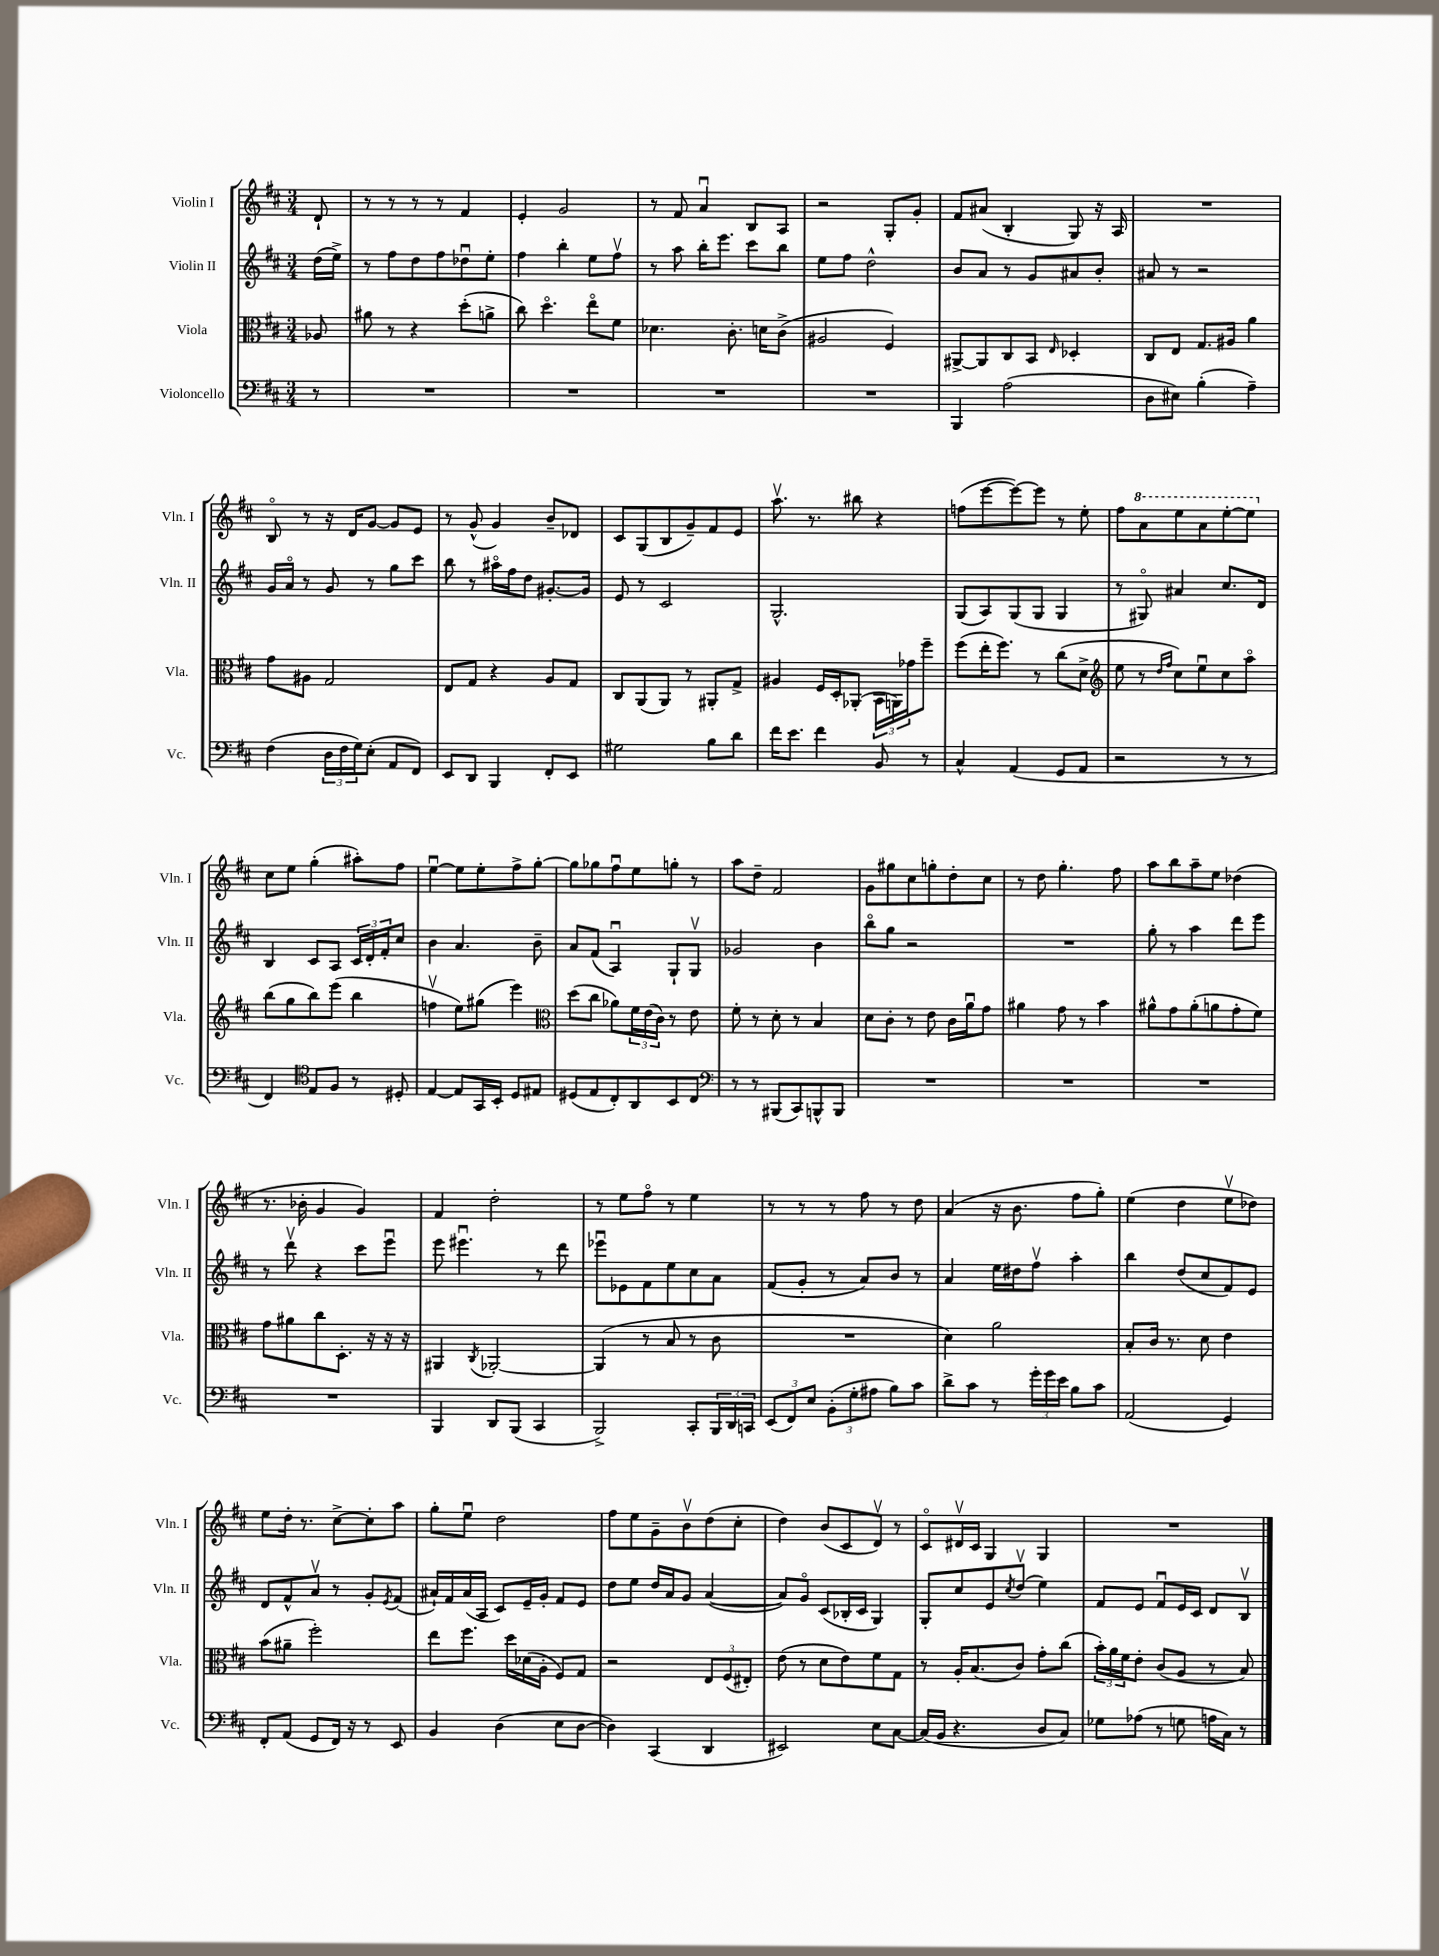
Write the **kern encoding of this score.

**kern	**kern	**kern	**kern
*staff4	*staff3	*staff2	*staff1
*clefF4	*clefC3	*clefG2	*clefG2
*k[f#c#]	*k[f#c#]	*k[f#c#]	*k[f#c#]
*M3/4	*M3/4	*M3/4	*M3/4
8r	8A-	(16dd	8d`
.	.	16ee^)	.
=	=	=	=
2.r	8a#	8r	8r
.	8r	8ff#	8r
.	4r	8dd	8r
.	.	8ff#	8r
.	(8dd'	8dd-u	4f#
.	8a^	8ee'	.
=	=	=	=
2.r	8cc#)	4ff#	4e'
.	4.ddo	.	.
.	.	4bb'	2g
.	8eeo	8ee	.
.	8f#	8ff#v	.
=	=	=	=
2.r	4.d-	8r	8r
.	.	8aa	8f#
.	.	16bb'	4au
.	.	8.eee	.
.	8.c#'	.	.
.	.	8ccc#	8B
.	16d	.	.
.	(8c#^	8bb	8A
=	=	=	=
2.r	2A#	8ee	2r
.	.	8ff#	.
.	.	2dd^^	.
.	4F#)	.	8G'
.	.	.	8g'
=	=	=	=
4BBB	[8AA#^	8b	8f#
.	8AA#]	8a	(8a#
(2A	8C#	8r	4B'
.	8BB	8g	.
.	16qqE	.	.
.	4D-'	8a#	8G)
.	.	8b'	16r
.	.	.	16A
=	=	=	=
8D	8C#	8a#	2.r
8E#)	8E	8r	.
(4B'	8.G	2r	.
.	16A#	.	.
4A~)	4a	.	.
=	=	=	=
(4F#	8g	16g	8Bo
.	.	16ao	.
.	8A#	8r	8r
24D	2G	8g	16r
24F#	.	.	.
.	.	.	16d
24G)	.	.	.
(8E'	.	8r	[8g
8AA	.	8gg	8g]
8FF#)	.	8ccc#	8e
=	=	=	=
8EE	8E	8bb	8r
8DD	8G	8r	(8g^^
4BBB	4r	16aa#o	4g)
.	.	16ff#	.
.	.	8dd	.
8FF#'	8A	[8.g#'	8b~
8EE	8G	.	8d-
.	.	16g#]	.
=	=	=	=
2G#	8C#	8e	8c#
.	(8AA	8r	(8G
.	8AA)	2c#	8B
.	8r	.	8g~)
8B	8AA#'	.	8f#
8d	8G^	.	8e
=	=	=	=
16f#	4A#	2.G^^	8.aav
8.e	.	.	.
.	.	.	8.r
4f#	16F#	.	.
.	16D'	.	.
.	(8AA-'	.	8bb#
8BB	24BB	.	4r
.	24AA)	.	.
.	24g-	.	.
8r	8ff#~	.	.
=	=	=	=
4C#^^	(8ff#	(8G	(8ff
.	16ee'	8A)	[8eee
.	8.ff#)	.	.
(4AA	.	(8G	8eee_)
.	8r	8G	8eee]
8GG	(8cc#	4G	8r
8AA	8d^	.	8ee'
=	=	=	=
*	*clefG2	*	*
2r	8ee	8r	8ff#
.	8r	8G#o)	8aa
.	16qqdd	.	.
.	16qqff#	.	.
.	8cc#)	4a#	8eee
.	8eeu	.	8aa
8r	8cc#	8.cc#	[8eee'
8r	8aao	.	8eee]
.	.	16d	.
=	=	=	=
4FF#)	(8bb	4B	8cc#
.	8gg	.	8ee
*clefC4	*	*	*
8E	8bb)	8c#	(4gg'
8F#	(8eee	8A	.
8r	4bb	24c#	8aa#')
.	.	24d'	.
.	.	24f#'	.
8D#'	.	8cc#	8ff#
=	=	=	=
[4E	4ffv	4b	[4eeu
8E]	8ee)	4.a	8ee]
16GG	(8gg#	.	8ee'
16BB'	.	.	.
8D	4eee)	.	8ff#^
8E#	.	8b~	[8gg'
=	=	=	=
*	*clefC3	*	*
(8D#	(8dd	8a	8gg]
8E	8cc#	(8f#	8gg-
8C#')	8a-)	4Au)	8ff#u
8AA	24f#	.	8ee
.	(24e	.	.
.	24c#)	.	.
8BB	8r	8G`	8gg'
8C#	8e	8Gv	8r
=	=	=	=
*clefF4	*	*	*
8r	8f#'	2g-	8aa
8r	8r	.	8dd~
(8BBB#	8d'	.	2f#
8CC#)	8r	.	.
8BBB^^	4B	4b	.
8BBB	.	.	.
=	=	=	=
2.r	8d	8bbo	8g
.	8c#'	8gg	8gg#
.	8r	2r	8cc#
.	8e	.	8gg'
.	16c#	.	8dd'
.	16au	.	.
.	8g	.	8cc#
=	=	=	=
2.r	4a#	2.r	8r
.	.	.	8dd
.	8g	.	4.gg'
.	8r	.	.
.	4b	.	.
.	.	.	8ff#
=	=	=	=
2.r	8a#^^	8gg'	8aa
.	8g	8r	8bb
.	(8a#'	4aa	8aa~
.	8a	.	8ee
.	8g'	8ddd	(4dd-
.	8f#)	8eee	.
=	=	=	=
2.r	8g	8r	8.r
.	8a#	8dddv	.
.	.	.	16b-'
.	8cc#	4r	4g
.	8.D'	.	.
.	.	8ccc#	4g)
.	16r	.	.
.	16r	8eeeu	.
.	16r	.	.
=	=	=	=
4BBB	4AA#	8eee	4f#
.	.	4.eee#u	.
.	8qC#	.	.
8DD	[2AA-'	.	2dd'
(8BBB	.	.	.
4CC#	.	8r	.
.	.	8ddd	.
=	=	=	=
2BBB^)	(4AA-]	8eee-u	8r
.	.	8e-	8ee
.	8r	8f#	8ff#o
.	8B	8ee	8r
8CC#'	8r	8cc#	4ee
24BBB	8c#	8a	.
24DD	.	.	.
24CC	.	.	.
=	=	=	=
(12EE	2.r	(8f#	8r
12FF#)	.	.	.
.	.	8g'	8r
12E	.	.	.
(12BB'	.	8r	8r
12G'	.	.	.
.	.	8a)	8ff#
12A#	.	.	.
8B)	.	8b	8r
8c#	.	8r	8dd
=	=	=	=
8d^	4d)	4a	(4a
8c#	.	.	.
8r	2a	16ee	16r
.	.	16dd#	8.b
24g'	.	8ff#v	.
24g	.	.	.
24e	.	.	.
8B	.	4aa'	8ff#
8c#	.	.	8gg')
=	=	=	=
(2AA	8B'	4bb	(4ee
.	16c#	.	.
.	8.r	.	.
.	.	(8dd	4dd
.	8d	8cc#	.
4GG)	4e	8f#)	8eev
.	.	8e	8dd-)
=	=	=	=
8FF#'	(8b	8d	8ee
(8AA	8a#~	8f#^^	16dd'
.	.	.	8.r
8GG	2ff#')	8av	.
16FF#)	.	8r	[8cc#^
16r	.	.	.
8r	.	8g'	8cc#']
.	.	8qe	.
8EE	.	(8f#	8aa
=	=	=	=
4BB	8ee	16a#`)	8gg'
.	.	16f#	.
.	8.ff#	(16a#	8eeu
.	.	16A	.
(4D	.	8c#)	2dd
.	16dd	.	.
.	(16d-	16e~	.
.	16A'	16g'	.
8E	8F#)	8f#	.
[8D	8G	8e	.
=	=	=	=
4D])	2r	8dd	8ff#
.	.	8ee	8ee
(4CC#	.	16dd	8g~
.	.	16a	.
.	.	8g	8bv
4DD	12E	([4a	(8dd
.	(12F#	.	.
.	.	.	8cc#'
.	12E#')	.	.
=	=	=	=
2EE#)	(8e	8a])	4dd)
.	8r	8go	.
.	8d	(8c#	(8b
.	8e)	16B-'	8c#
.	.	16c#	.
8E	8f#	4G)	8dv)
[8C#	8G	.	8r
=	=	=	=
(16C#]	8r	8G'	8c#o
16BB	.	.	.
4.r	16A'	8cc#	16d#v
.	(8.B	.	16c#
.	.	8e	4G
.	.	8qcc#	.
.	8c#)	(8ddv	.
8D	8g'	4ee)	4G
8C#)	(8cc#	.	.
=	=	=	=
8G-	24b')	8f#	2.r
.	24a	.	.
.	24f#	.	.
(8A-	8e'	8e	.
8r	(8c#	8f#u	.
8G	8A	16e	.
.	.	16c#	.
16A	8r	8d	.
16C#)	.	.	.
8r	8B)	8Bv	.
==	==	==	==
*-	*-	*-	*-
